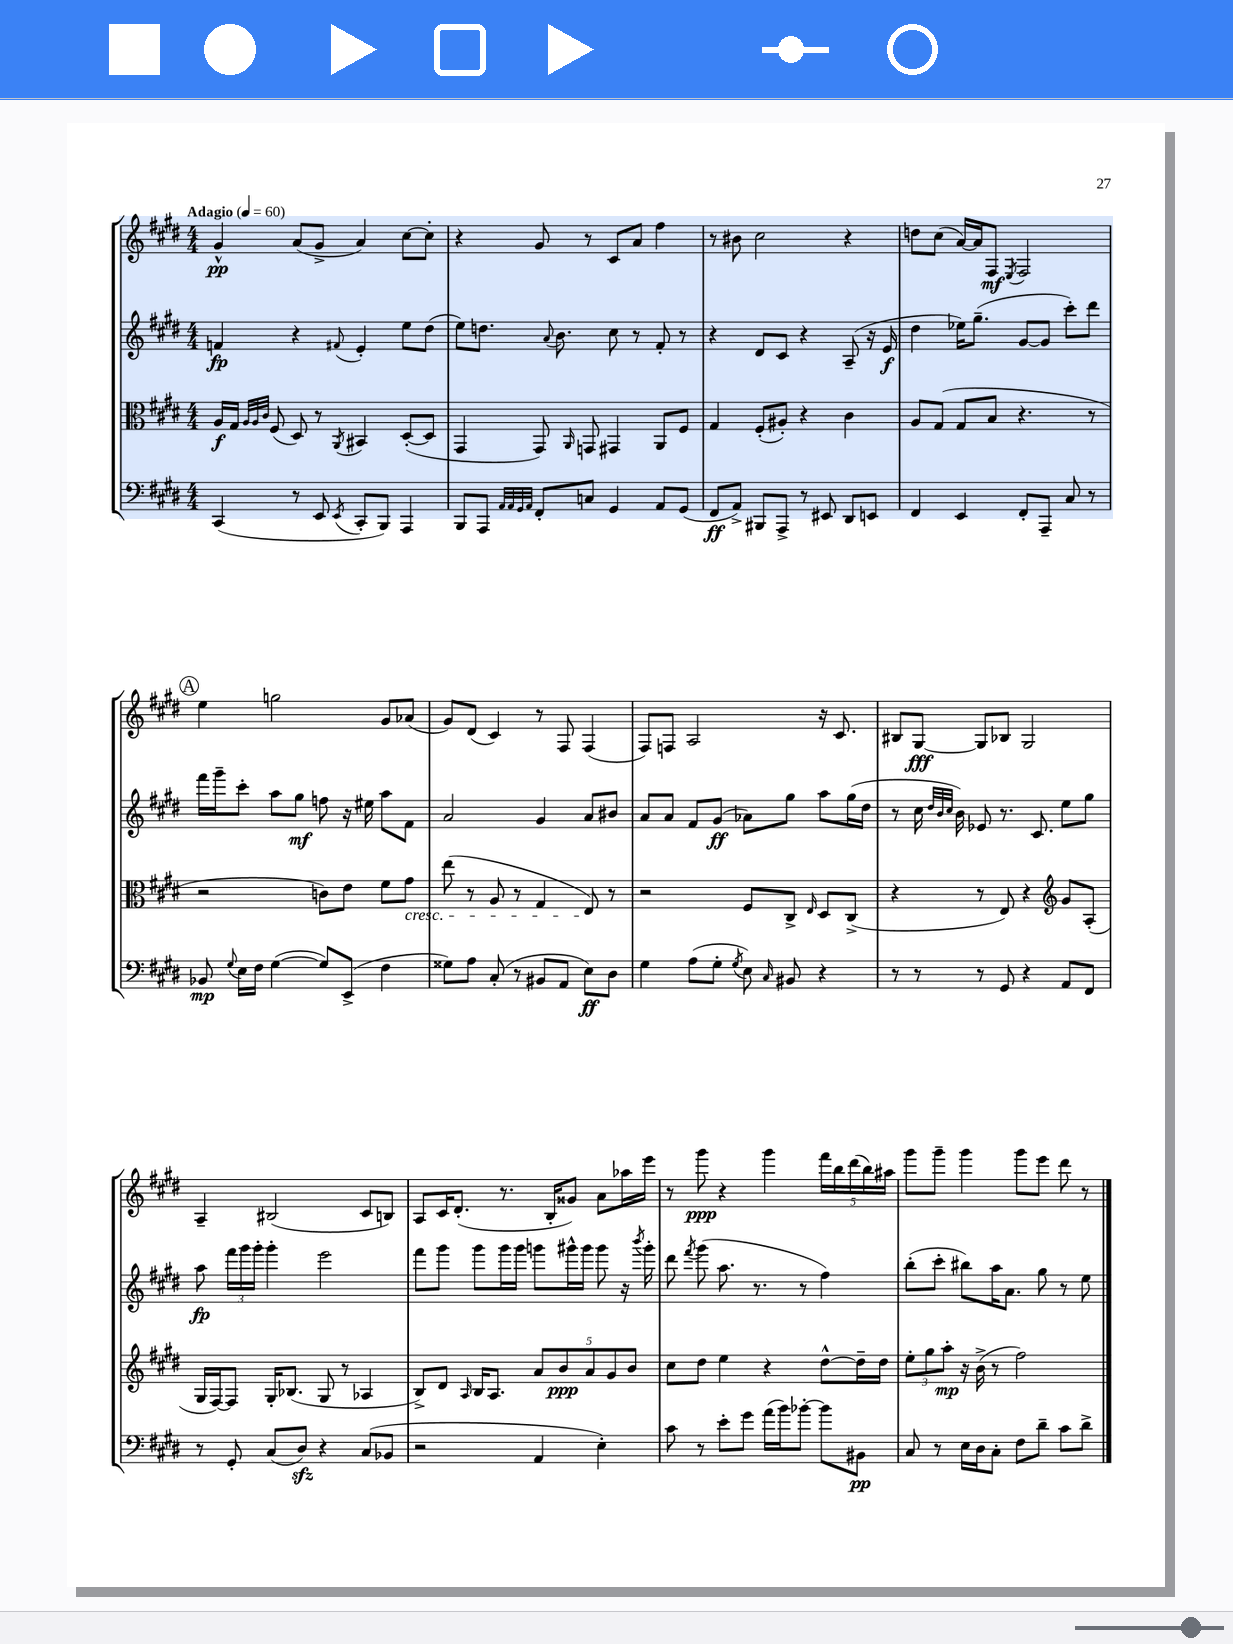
<<
\new StaffGroup <<
\new Staff = "s0" {
    \clef treble \key e \major \numericTimeSignature \time 4/4 \tempo "Adagio" 4 = 60
    \autoBeamOff gis'4-^\pp a'8[( gis'8]-> a'4) cis''8[~ cis''8]-. |
    r4 gis'8 r8 cis'8[ a'8] fis''4 |
    r8 bis'8 cis''2 r4 |
    d''8[ cis''8]( a'16[~) a'16 fis8]\mf \acciaccatura { e8 } fis2 |
    \mark \markup { \circle "A" } e''4 g''2 gis'8[ aes'8]( |
    gis'8[) dis'8]( cis'4) r8 fis8 fis4( |
    fis8[) f8] a2 r16 cis'8. |
    bis8[ gis8]~\fff gis8[ bes8] gis2 |
    a4-- bis2( cis'8[ b8]) |
    a8[ cis'16 dis'8.]-.( r8. b16[-. gisis'8]) a'8[ aes''16 e'''16] |
    r8 gis'''8\ppp r4 gis'''4 \tuplet 5/4 { fis'''16[ b''16 dis'''16( b''16) ais''16] } |
    gis'''8[ gis'''8]-- gis'''4 gis'''8[ e'''8] dis'''8 r8 \bar "|." |
}
\new Staff = "s1" {
    \clef treble \key e \major \numericTimeSignature \time 4/4
    \autoBeamOff f'4\fp r4 \appoggiatura { fis'8 } e'4-. e''8[ dis''8]( |
    e''8[) d''8.] \appoggiatura { a'8 } b'8. cis''8 r8 fis'8-. r8 |
    r4 dis'8[ cis'8] r4 a8--( r16 e'16\f |
    dis''4 ees''16[) gis''8.]--( gis'8[~ gis'8] cis'''8[-.) dis'''8] |
    \mark \markup { \circle "A" } fis'''16[ gis'''16-- cis'''8]-. a''8[ gis''8]\mf f''8 r16 eis''16 a''8[ fis'8] |
    a'2 gis'4 a'8[ bis'8] |
    a'8[ a'8] fis'8[ gis'8]\ff( aes'8[) gis''8] a''8[ gis''16( dis''16] |
    r8 cis''16 \grace { dis''32[ b'32 cis''32] } b'16) ees'8 r8. cis'8. e''8[ gis''8] |
    a''8\fp \tuplet 3/2 { fis'''16[ gis'''16 gis'''16]-. } gis'''4-. e'''2 |
    fis'''8[ gis'''8] gis'''8[ gis'''16 gis'''16] g'''8[ gis'''16-^ gis'''16] gis'''8 r16 \acciaccatura { b'''8 } gis'''16-. |
    dis'''8 \acciaccatura { fis'''8 } gis'''8( a''8. r8. r8 fis''4) |
    b''8[-.( cis'''8]-. bis''8[) a''16 a'8.] gis''8 r8 e''8 \bar "|." |
}
\new Staff = "s2" {
    \clef alto \key e \major \numericTimeSignature \time 4/4
    \autoBeamOff a16[\f gis16] \grace { a32[ a32 cis'32] } fis8( dis8) r8 \acciaccatura { a,8 } bis,4 dis8[~-.( dis8] |
    gis,4 gis,8) \grace { a,16 } g,8 gis,4 a,8[ fis8] |
    gis4 fis8[-.( ais8]-.) r4 cis'4 |
    a8[ gis8]( gis8[ b8] r4. r8 |
    \mark \markup { \circle "A" } r2 c'8[) e'8] fis'8[ gis'8]\cresc |
    e''8( r8 a8 r8 gis4 e8\!) r8 |
    r2 fis8[ cis8]-> \grace { e16 } dis8[ cis8]->( |
    r4 r8 e8) r4 \clef treble gis'8[ a8]-.( |
    gis16[ fis16~) fis8] gis16[-. bes8.]( gis8 r8 aes4 |
    b8[->) dis'8] \grace { a16 } b16[ a8.] \tuplet 5/4 { a'8[ b'8\ppp a'8 gis'8 b'8] } |
    cis''8[ dis''8] e''4 r4 dis''8[~-^ dis''16-- dis''16] |
    \tuplet 3/2 { e''8[-. gis''8 a''8]-.\mp } r16 b'16->( r8 fis''2) \bar "|." |
}
\new Staff = "s3" {
    \clef bass \key e \major \numericTimeSignature \time 4/4
    \autoBeamOff cis,4( r8 e,8 \acciaccatura { e,8 } cis,8[-. b,,8]) a,,4 |
    b,,8[ a,,8] \grace { a,32[ a,32 gis,32 a,32] } fis,8[-. c8] gis,4 a,8[ gis,8]( |
    fis,8[\ff a,8]->) bis,,8[ a,,8]-> r8 eis,8 dis,8[ e,8] |
    fis,4 e,4 fis,8[-. a,,8]-- cis8 r8 |
    \mark \markup { \circle "A" } bes,8\mp \appoggiatura { gis8 } e16[ fis16] gis4~( gis8[) e,8]->( fis4 |
    gisis8[) a8] cis8-.( r8 bis,8[ a,8] e8[\ff) dis8] |
    gis4 a8[( gis8]-. \acciaccatura { gis8 } e8) \grace { cis16 } bis,8 r4 |
    r8 r8 r8 gis,8 r4 a,8[ fis,8] |
    r8 gis,8-. cis8[( dis8]\sfz) r4 cis8[( bes,8] |
    r2 a,4 e4-.) |
    cis'8 r8 e'8[-. gis'8] a'16[( b'16) bes'8]~-. bes'8[ bis,8]\pp |
    cis8 r8 e16[ dis16 cis8]-. fis8[ dis'8]-- cis'8[ dis'8]-> \bar "|." |
}
>>
>>
\layout { \context { \Score \remove "Bar_number_engraver" } }
